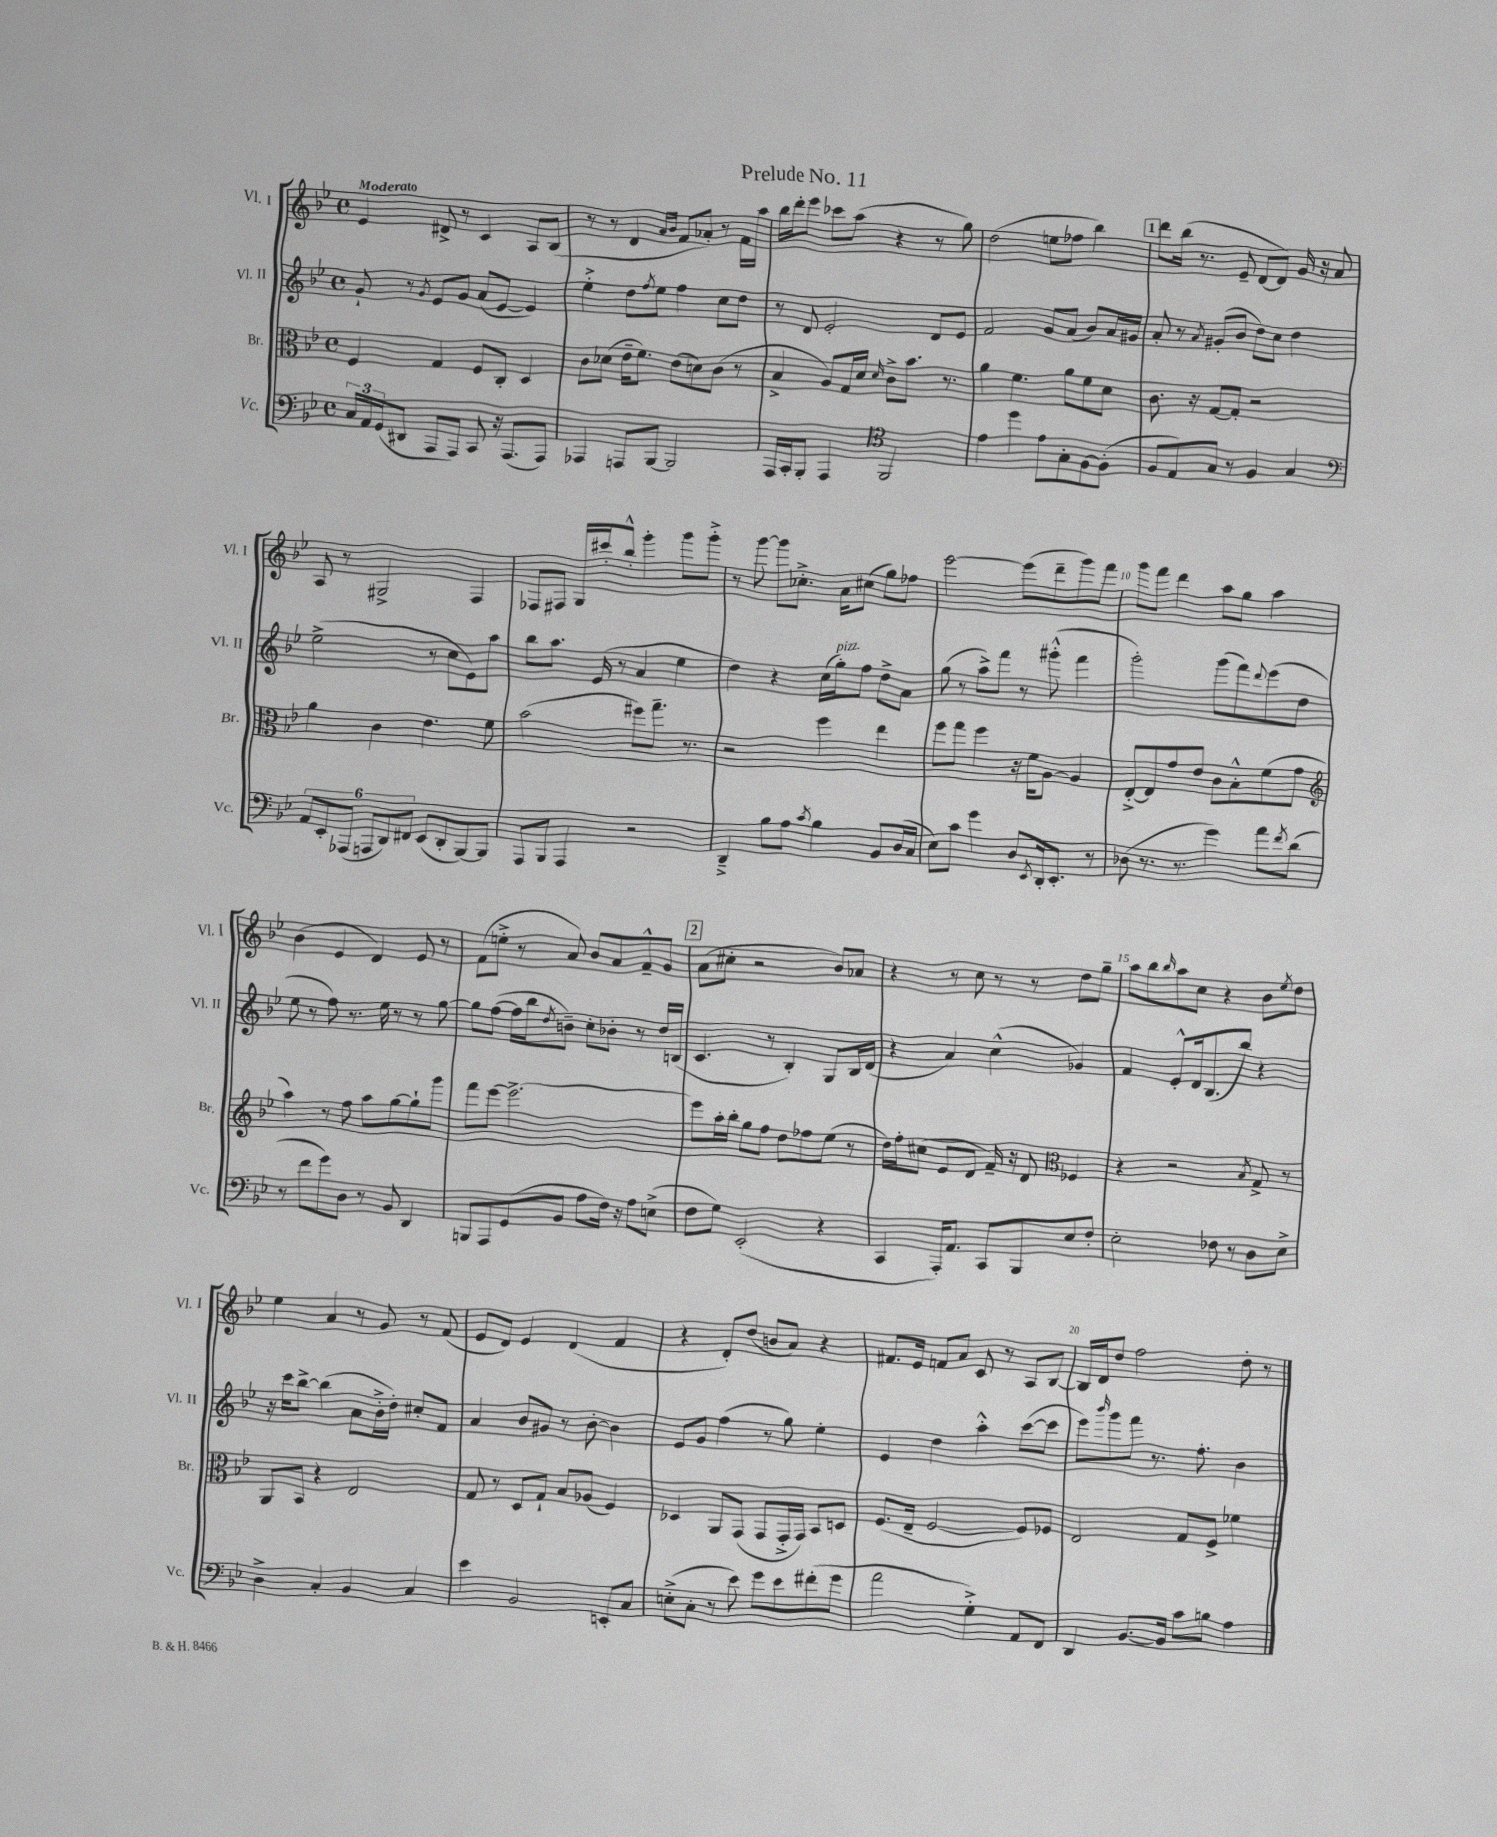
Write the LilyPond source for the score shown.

\header { title = "Prelude No. 11" }
<<
\new StaffGroup <<
\new Staff = "s0" \with { instrumentName = "Vl. I" shortInstrumentName = "Vl. I" } {
    \clef treble \key bes \major \defaultTimeSignature \time 4/4 \tempo "Moderato"
    ees'4 dis'8-> r8 c'4 a8 bes8( |
    r8 r8 d'4 \grace { a'16 bes'16 } f'8 aes'8-.) r8 f'16 a''16 |
    bes''16 d'''16-. ees'''8 ces'''8 a''8( r4 r8 g''8) |
    d''2( e''8 fes''8 bes''4) |
    \mark \markup { \box "1" } d'''8 bes''16( r8. ees'8-- d'8~ d'8) g'16 r16 a'8 |
    a8 r8 gis2-> f4 |
    fes8 fis8 g16 cis'''16-. bes''8-.-^ g'''4-. g'''8 g'''8-.-> |
    r8 g'''8~ g'''8 ces''8.-.-> a'16 cis''8( g''8) fes''8 |
    ees'''2~ ees'''8( d'''8-- g'''8) f'''8 |
    g'''8 f'''8 d'''4 a''8 g''8 a''4 |
    bes'4( ees'4 d'4) ees'8 r8 |
    f'8( e''8-.-> r8 a'8) bes'8 a'8 f'8---^ g'8 |
    \mark \markup { \box "2" } a'8( cis''8-. r2 bes'8) aes'8 |
    r4 r8 c''8 r8 r8 d''8 g''8-- |
    a''8 bes''8 \grace { bes''16 } a''8 c''8 r4 bes'8 \acciaccatura { ees''8 } d''8 |
    ees''4 a'4 r8 g'8 r8 f'8( |
    ees'8 d'8) ees'4 d'4( f'4 |
    r4 d'8-.) d''8( b'8 a'8) r4 |
    fis'8. ees'16 f'8 a'8 c'8 r8 a8 bes8~ |
    bes16 d'16 d''8 f''2 d''8-. r8 \bar "|." |
}
\new Staff = "s1" \with { instrumentName = "Vl. II" shortInstrumentName = "Vl. II" } {
    \clef treble \key bes \major \defaultTimeSignature \time 4/4
    g'8-! r8 \acciaccatura { g'8 } ees'8 g'8 a'8( ees'8~ ees'4) |
    ees''4-.-> d''8 \acciaccatura { f''8 } ees''8 f''4 c''8 d''8 |
    r8 d'8 ees'2-. d'8 ees'8 |
    f'2 g'8 a'8( bes'8) a'16 gis'16 |
    \mark \markup { \box "1" } a'8-. r8 \acciaccatura { a'8 } gis'8-.( bes'8 d''8) c''8 d''4 |
    ees''2->( r8 c''8 ees'8) a''8 |
    bes''8 a''8. ees'16( r8 a'4 ees''4 |
    d''4) r4 c''16( g''16-.^\markup { \italic "pizz." }) f''8 d''8-> a'8 |
    g''8( r8 a''8->) f'''8 r8 gis'''8-.-^( f'''4 |
    g'''2-.) g'''8( f'''8) \appoggiatura { d'''8 } ees'''8( d''8 |
    ees''8 r8 f''8) r8. ees''16 r8 r8 g''8~ |
    g''8 f''8~( f''16 bes''16 \acciaccatura { d''8 } b'8--) c''8-. bes'8-. r8 d''16 b16( |
    \mark \markup { \box "2" } c'4. r8 bes4-.) g8 bes16 d'16( |
    r4 a'4) c''4-^( ges'4) |
    f'4 ees'8-.-^ d'16 bes8.( bes''8) r4 |
    r16 c'''16 bes''8~-> bes''4( a'8 bes'16-.-> d''16-.) cis''8-. f'8 |
    a'4 bes'8 gis'8 r8 bes'8~-. bes'4 |
    ees'8 g'8 f''4( r8 g''8) ees''4-. |
    ees'4 d''4 a''4-.-^ c'''8~( c'''8 |
    ees'''8) \grace { bes'''16 } g'''8 f'''8 r8. f''8.-. bes'4 \bar "|." |
}
\new Staff = "s2" \with { instrumentName = "Br." shortInstrumentName = "Br." } {
    \clef alto \key bes \major \defaultTimeSignature \time 4/4
    f4 g4 f8 c8-. d4 |
    c'8 des'8( ees'16-- f'8.) ees'8( d'8) c'8( r8 |
    bes4-> a8) g16 d'16 \grace { d'16 } c'8-> bes'8. r8. |
    a'4 f'4. a'8 f'8 d'8 |
    \mark \markup { \box "1" } c'8. r16 g8~ g8-. r2 |
    a'4 c'4 ees'4. f'8 |
    bes'2( fis''8) g''8.-- r8. |
    r2 f''4 ees''4 |
    f''8 g''8 f''4 r16 f'16 a8~ a4 |
    ees8~-.-> ees8 g'8 ees'8 c'8 bes8-.-^ f'8( g'8 |
    \clef treble a''4) r8 f''8 a''8 g''8~ g''8-! g'''8 |
    f'''8 ees'''8~ ees'''2.~-> |
    \mark \markup { \box "2" } ees'''8 a''16-. bes''16-. g''8 f''8 d''8 fes''8 ees''8( r8 |
    d''16) f''16-. cis''8( ees'8 d'8 f'16--) r16 d'8 \clef alto fes4 |
    r4 r2 \acciaccatura { bes8 } g8-> r8 |
    a,8 bes,8 r4 ees2 |
    g8 r8 d8 g8-! bes8 aes8( f4) |
    des4 a,8 g,8( g,8 g,16-.-> g,16) bes,8 d8 |
    f8.( ees16-- f2~ f8) fes8 |
    ees2 g8 f8-> fes'4 \bar "|." |
}
\new Staff = "s3" \with { instrumentName = "Vc." shortInstrumentName = "Vc." } {
    \clef bass \key bes \major \defaultTimeSignature \time 4/4
    \tuplet 3/2 { c16 a,16 g,16( } dis,8 a,,8 a,,8) c,8 r16 a,,8.( a,,8) |
    aes,,4 a,,8 bes,,8~ bes,,2 |
    a,,16 c,16-. bes,,8-. a,,4 \clef tenor f,2 |
    ees'4 d''4 ees'8 g8-. f8~ f8-.( |
    \mark \markup { \box "1" } f8 ees8) g8 r8 f4 g4 |
    \clef bass \tuplet 6/4 { a,8 ees,8-. aes,,8( a,,8 d,8) fis,8 } ees,8( d,8-. bes,,8~) bes,,8 |
    a,,8 bes,,8 a,,4 r2 |
    d,4---> bes8 a8 \acciaccatura { c'8 } bes4 bes,8 d16( c16 |
    ees8) c'8 g'4 d8 \acciaccatura { ees,8 } d,16-. ees,8.-. r8 |
    des8( r8. r8. g'4) a'8 \acciaccatura { f'8 } d'8( |
    r8 f'8 g'8) d8 r8 bes,8 d,4 |
    b,,8 a,,8 g,8( bes,8 a8 f16) r16 a8 e8->( |
    \mark \markup { \box "2" } f8 g8) ees,2-.( r4 |
    c,4 a,,16-.) a,8. c,8 bes,,8 ees8 f8-. |
    ees2-. fes8 r8 d8 ees8-> |
    d4-> c4-. bes,4 c4 |
    ees'4 bes,2 e,8-. c8 |
    e8-.->( c8-. r8 ees'8) g'8 ees'8 fis'8-.( g'8 |
    a'2 g4-.->) a,8 f,8 |
    d,4 bes,8.~ bes,16 c'8 b8 a4 \bar "|." |
}
>>
>>
\layout { \context { \Score \override BarNumber.break-visibility = ##(#f #t #t) barNumberVisibility = #(every-nth-bar-number-visible 5) } }
